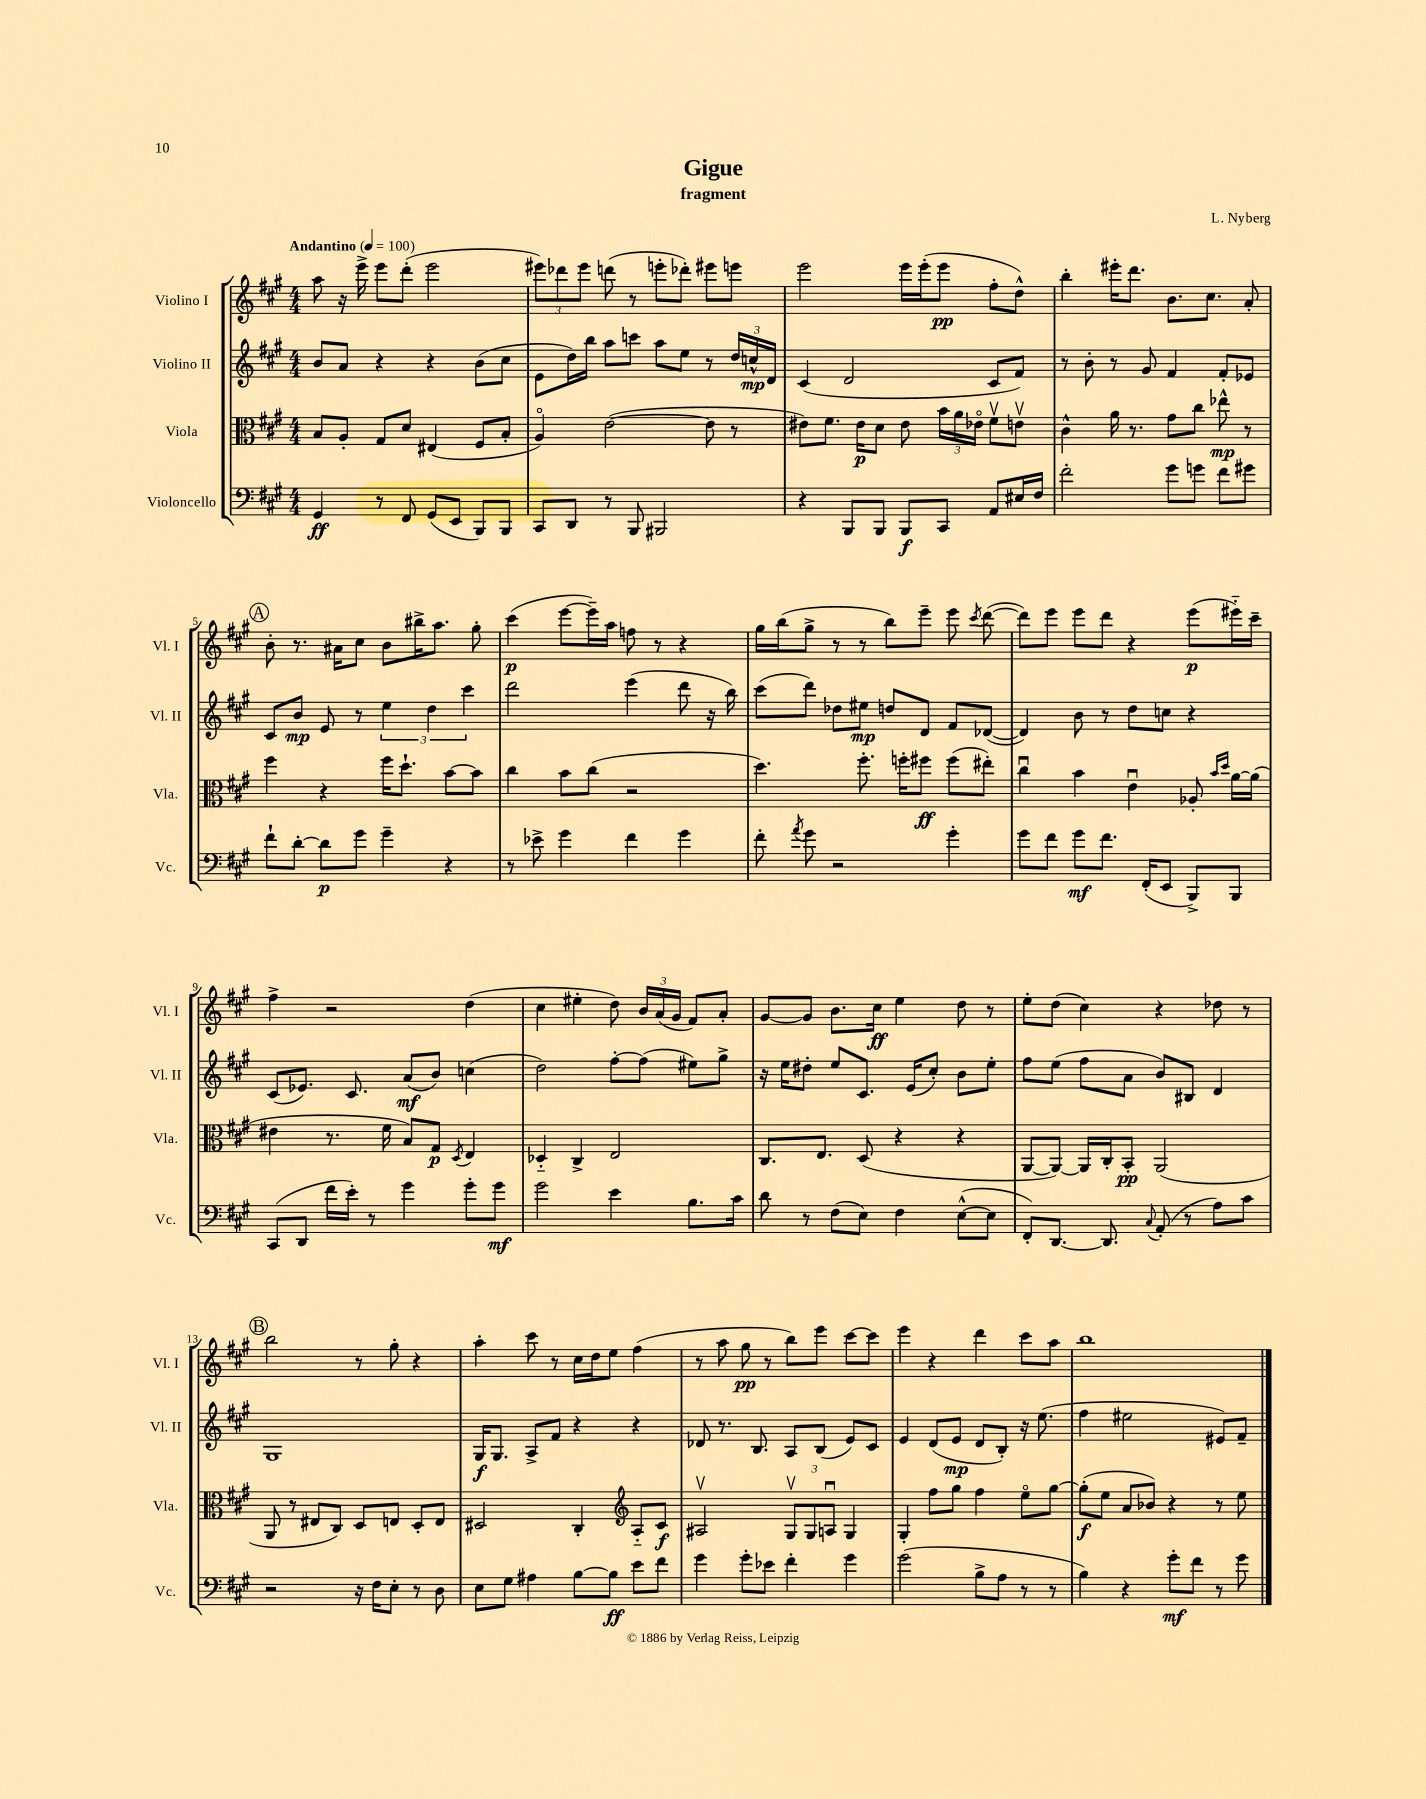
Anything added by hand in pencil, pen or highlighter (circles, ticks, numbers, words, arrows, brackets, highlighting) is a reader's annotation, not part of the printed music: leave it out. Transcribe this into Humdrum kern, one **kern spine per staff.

**kern	**dynam	**kern	**dynam	**kern	**dynam	**kern	**dynam
*part4	*part4	*part3	*part3	*part2	*part2	*part1	*part1
*staff4	*staff4	*staff3	*staff3	*staff2	*staff2	*staff1	*staff1
*I"Violoncello	*	*I"Viola	*	*I"Violino II	*	*I"Violino I	*
*I'Vc.	*	*I'Vla.	*	*I'Vl. II	*	*I'Vl. I	*
*clefF4	*	*clefC3	*	*clefG2	*	*clefG2	*
*k[f#c#g#]	*	*k[f#c#g#]	*	*k[f#c#g#]	*	*k[f#c#g#]	*
*M4/4	*	*M4/4	*	*M4/4	*	*M4/4	*
*MM100	*	*MM100	*	*MM100	*	*MM100	*
=1	=1	=1	=1	=1	=1	=1	=1
!	!	!	!	!	!	!LO:TX:a:B:t=Andantino	!
4GG#/	ff	8B/L	.	8b/L	.	8aa\	.
.	.	8A'/J	.	8a/J	.	16r	.
.	.	.	.	.	.	16eee^\	.
8r	.	8G#/L	.	4r	.	8eee\L	.
8FF#/	.	8d/J	.	.	.	(8ddd'\J	.
(8GG#/L	.	(4E#X/	.	4r	.	2eee\	.
8EE/J	.	.	.	.	.	.	.
8BBB/L)	.	8F#/L	.	(8b\L	.	.	.
8BBB/J	.	8B'/J	.	8cc#\J	.	.	.
=2	=2	=2	=2	=2	=2	=2	=2
8CC#/L	.	4A/)	.	8e\L	.	12eee#X\L)	.
.	.	.	.	.	.	12ddd-X\	.
8DD/J	.	.	.	16dd\L)	.	.	.
.	.	.	.	.	.	12eee#\J	.
.	.	.	.	16bb\JJ	.	.	.
8r	.	([2e\	.	8aa\L	.	(8dddn\	.
8BBB/	.	.	.	8cccn\J	.	8r	.
2BBB#X/	.	.	.	8aa\L	.	8eeen'\L	.
.	.	.	.	8ee\J	.	8ddd-X'\J)	.
.	.	8e\]	.	8r	.	8eee#X\L	.
.	.	8r	.	24dd/LL	.	8eeen\J	.
.	.	.	.	24ccn^^/	mp	.	.
.	.	.	.	24d/JJ	.	.	.
=3	=3	=3	=3	=3	=3	=3	=3
4r	.	8e#X\L)	.	(4c#/	.	2eee\	.
.	.	8.f#\J	.	.	.	.	.
8BBB/L	.	.	.	2d/	.	.	.
.	.	16e#\KL	p	.	.	.	.
8BBB/J	.	8d\J	.	.	.	.	.
8BBB/L	f	8e#\	.	.	.	16eee\LL	.
.	.	.	.	.	.	(16eee'\J	.
8CC#/J	.	24b\LL	.	.	.	8eee\J	pp
.	.	24a\	.	.	.	.	.
.	.	24e-X\JJ	.	.	.	.	.
8AA/L	.	8f#v\L	.	8c#/L	.	8ff#'\L	.
16E#X/L	.	8env\J	.	8f#/J)	.	8dd^^\J)	.
16F#/JJ	.	.	.	.	.	.	.
=4	=4	=4	=4	=4	=4	=4	=4
2f#'\	.	4c#^^\	.	8r	.	4bb'\	.
.	.	.	.	8b'\	.	.	.
.	.	16a\	.	8r	.	16eee#X'\KL	.
.	.	8.r	.	.	.	8.ddd\J	.
.	.	.	.	8g#/	.	.	.
8g#\L	.	8g#\L	.	4f#/	.	8.b\L	.
8gn\J	.	8cc#\J	.	.	.	.	.
.	.	.	.	.	.	8.cc#\J	.
8f#\L	.	8ee-X^^\	mp	8f#'/L	.	.	.
8g#X\J	.	8r	.	8e-X/J	.	8a'/	.
!!LO:LB:g=z
!!LO:REH:place=s1:t=A
=5	=5	=5	=5	=5	=5	=5	=5
8f#`\L	.	4ff#\	.	8c#/L	.	8b'\	.
[8d'\J	.	.	.	8b/J	mp	8.r	.
8d\L]	p	4r	.	8e/	.	.	.
.	.	.	.	.	.	16a#X\KL	.
8g#\J	.	.	.	8r	.	8cc#\J	.
4g#~\	.	16ff#\KL	.	6ee\	.	8b\L	.
.	.	8.dd`\J	.	.	.	.	.
.	.	.	.	.	.	16bb#X^\K	.
.	.	.	.	6dd\	.	.	.
.	.	.	.	.	.	8.aa\J	.
4r	.	[8b\L	.	.	.	.	.
.	.	.	.	6ccc#\	.	.	.
.	.	8b\J]	.	.	.	8gg#'\	.
=6	=6	=6	=6	=6	=6	=6	=6
8r	.	4cc#\	.	2ddd\	.	(4ccc#\	p
8e-X^\	.	.	.	.	.	.	.
4g#\	.	8b\L	.	.	.	[8eee\L	.
.	.	(8cc#\J	.	.	.	16eee~\L])	.
.	.	.	.	.	.	16aa\JJ	.
4f#\	.	2r	.	(4eee\	.	8ffn\	.
.	.	.	.	.	.	8r	.
4g#\	.	.	.	8ddd\	.	4r	.
.	.	.	.	16r	.	.	.
.	.	.	.	16bb\)	.	.	.
=7	=7	=7	=7	=7	=7	=7	=7
8f#'\	.	4.dd\)	.	(8ccc#\L	.	16gg#\LL	.
.	.	.	.	.	.	(16bb\J	.
8qa/	.	.	.	.	.	.	.
8g#\	.	.	.	8ddd\J)	.	8gg#^\J	.
2r	.	.	.	8dd-X\L	.	8r	.
.	.	8.ff#'\	.	8ee#X\J	mp	8r	.
.	.	.	.	8ddn/L	.	8bb\L)	.
.	.	16ffn'\KL	.	.	.	.	.
.	.	8ff#X\J	ff	8d/J	.	8eee~\J	.
4g#'\	.	(8ff#\L	.	8f#/L	.	8eee\	.
.	.	.	.	.	.	8qccc#/	.
.	.	8ee#X'\J)	.	([8d-X/J	.	([8ddd\	.
=8	=8	=8	=8	=8	=8	=8	=8
8g#\L	.	4cc#u\	.	4d-/])	.	8ddd\L])	.
8f#\J	.	.	.	.	.	8eee\J	.
8g#\L	mf	4b\	.	8b\	.	8eee\L	.
8.f#\J	.	.	.	8r	.	8ddd\J	.
.	.	4eu\	.	8dd\L	.	4r	.
(16FF#'/KL	.	.	.	.	.	.	.
8EE/J	.	.	.	8ccn\J	.	.	.
8BBB^/L)	.	8A-X'/	.	4r	.	(8eee\L	p
.	.	16qqb/LL	.	.	.	.	.
.	.	16qqdd/JJ	.	.	.	.	.
8BBB/J	.	[16a\LL	.	.	.	16eee#X\L)	.
.	.	(16a\JJ]	.	.	.	16ccc#~\JJ	.
!!LO:LB:g=z
=9	=9	=9	=9	=9	=9	=9	=9
(8CC#/L	.	4e#X\	.	(8c#/L	.	4ff#^\	.
8DD/J	.	.	.	8.e-X/J)	.	.	.
16f#\LL	.	8.r	.	.	.	2r	.
16e'\JJ)	.	.	.	8.c#/	.	.	.
8r	.	.	.	.	.	.	.
.	.	16f#\	.	.	.	.	.
4g#\	.	8B/L)	.	(8a/L	mf	.	.
.	.	8G#/J	p	8b/J)	.	.	.
.	.	8qD/	.	.	.	.	.
8g#'\L	.	4E/	.	(4ccn\	.	(4dd\	.
8g#\J	mf	.	.	.	.	.	.
=10	=10	=10	=10	=10	=10	=10	=10
2g#\	.	4D-X/	.	2dd\)	.	4cc#\	.
.	.	4C#^/	.	.	.	4ee#X'\	.
4e\	.	2E/	.	[8ff#'\L	.	8dd\)	.
.	.	.	.	(8ff#\J]	.	24b/LL	.
.	.	.	.	.	.	(24a/	.
.	.	.	.	.	.	24g#/JJ	.
8.B\L	.	.	.	8ee#X\L)	.	8f#/L)	.
.	.	.	.	8gg#^\J	.	8a'/J	.
16c#\Jk	.	.	.	.	.	.	.
=11	=11	=11	=11	=11	=11	=11	=11
8d\	.	8.C#/L	.	16r	.	[8g#/L	.
.	.	.	.	16ee\KL	.	.	.
8r	.	.	.	8dd#X'\J	.	8g#/J]	.
.	.	8.E/J	.	.	.	.	.
(8F#\L	.	.	.	8ee/L	.	8.b\L	.
8E\J)	.	(8D/	.	8.c#/J	.	.	.
.	.	.	.	.	.	16cc#\Jk	ff
4F#\	.	4r	.	.	.	4ee\	.
.	.	.	.	(16e/KL	.	.	.
.	.	.	.	8cc#'/J)	.	.	.
([8E^^\L	.	4r	.	8b\L	.	8dd\	.
8E\J]	.	.	.	8ee'\J	.	8r	.
=12	=12	=12	=12	=12	=12	=12	=12
8FF#'/L)	.	[8AA/L	.	8ff#\L	.	8ee'\L	.
[8.DD/J	.	8AA/J_)	.	(8ee\J	.	(8dd\J	.
.	.	16AA/LL]	.	8ff#\L	.	4cc#\)	.
8.DD/]	.	16C#'/J	.	.	.	.	.
.	.	8BB'/J	pp	8a\J	.	.	.
8qqC#/	.	.	.	.	.	.	.
(8AA'/	.	(2AA/	.	8b/L)	.	4r	.
8r	.	.	.	8B#X/J	.	.	.
8A\L)	.	.	.	4d/	.	8dd-X\	.
8c#\J	.	.	.	.	.	8r	.
!!LO:LB:g=z
!!LO:REH:place=s1:t=B
=13	=13	=13	=13	=13	=13	=13	=13
2r	.	8AA/	.	1G#	.	2bb\	.
.	.	8r	.	.	.	.	.
.	.	8E#X/L	.	.	.	.	.
.	.	8C#/J)	.	.	.	.	.
16r	.	8D/L	.	.	.	8r	.
16F#\KL	.	.	.	.	.	.	.
8E'\J	.	8En/J	.	.	.	8gg#'\	.
8r	.	8D'/L	.	.	.	4r	.
8D\	.	8E/J	.	.	.	.	.
=14	=14	=14	=14	=14	=14	=14	=14
8E\L	.	2D#X/	.	16G#/KL	f	4aa'\	.
.	.	.	.	8.G#/J	.	.	.
8G#\J	.	.	.	.	.	.	.
4A#X\	.	.	.	8A^/L	.	8ccc#\	.
.	.	.	.	8f#/J	.	8r	.
[8B\L	.	4C#'/	.	4r	.	16cc#\LL	.
.	.	.	.	.	.	16dd\J	.
8B\J]	ff	.	.	.	.	8ee\J	.
*	*	*clefG2	*	*	*	*	*
8e\L	.	8A/L	.	4r	.	(4ff#\	.
8f#\J	.	8c#/J	f	.	.	.	.
=15	=15	=15	=15	=15	=15	=15	=15
4g#\	.	2A#Xv/	.	8d-X/	.	8r	.
.	.	.	.	8.r	.	8aa\	.
8g#'\L	.	.	.	.	.	8gg#\	pp
.	.	.	.	8.B/	.	.	.
8e-X\J	.	.	.	.	.	8r	.
4f#'\	.	12G#v/L	.	8A/L	.	8bb\L)	.
.	.	12G#/	.	.	.	.	.
.	.	.	.	(8B/J	.	8eee\J	.
.	.	12Anu/J	.	.	.	.	.
4g#\	.	4G#/	.	8e/L)	.	[8ccc#\L	.
.	.	.	.	8c#/J	.	8ccc#\J]	.
=16	=16	=16	=16	=16	=16	=16	=16
(2g#\	.	4G#'/	.	4e/	.	4eee\	.
.	.	8ff#\L	.	(8d/L	.	4r	.
.	.	8gg#\J	.	8e/J	mp	.	.
8B^\L	.	4ff#\	.	8d/L	.	4ddd\	.
8A\J	.	.	.	8B'/J)	.	.	.
8r	.	8ee\L	.	16r	.	8ccc#\L	.
.	.	.	.	(8.ee\	.	.	.
8r	.	[8gg#\J	.	.	.	8aa\J	.
=17	=17	=17	=17	=17	=17	=17	=17
4B\)	.	(8gg#'\L]	f	4ff#\	.	1bb	.
.	.	8ee\J	.	.	.	.	.
4r	.	8a/L	.	2ee#X\	.	.	.
.	.	8b-X/J)	.	.	.	.	.
8g#'\L	mf	4r	.	.	.	.	.
8f#\J	.	.	.	.	.	.	.
8r	.	8r	.	8e#X/L)	.	.	.
8g#\	.	8ee\	.	8f#~/J	.	.	.
==	==	==	==	==	==	==	==
*-	*-	*-	*-	*-	*-	*-	*-
